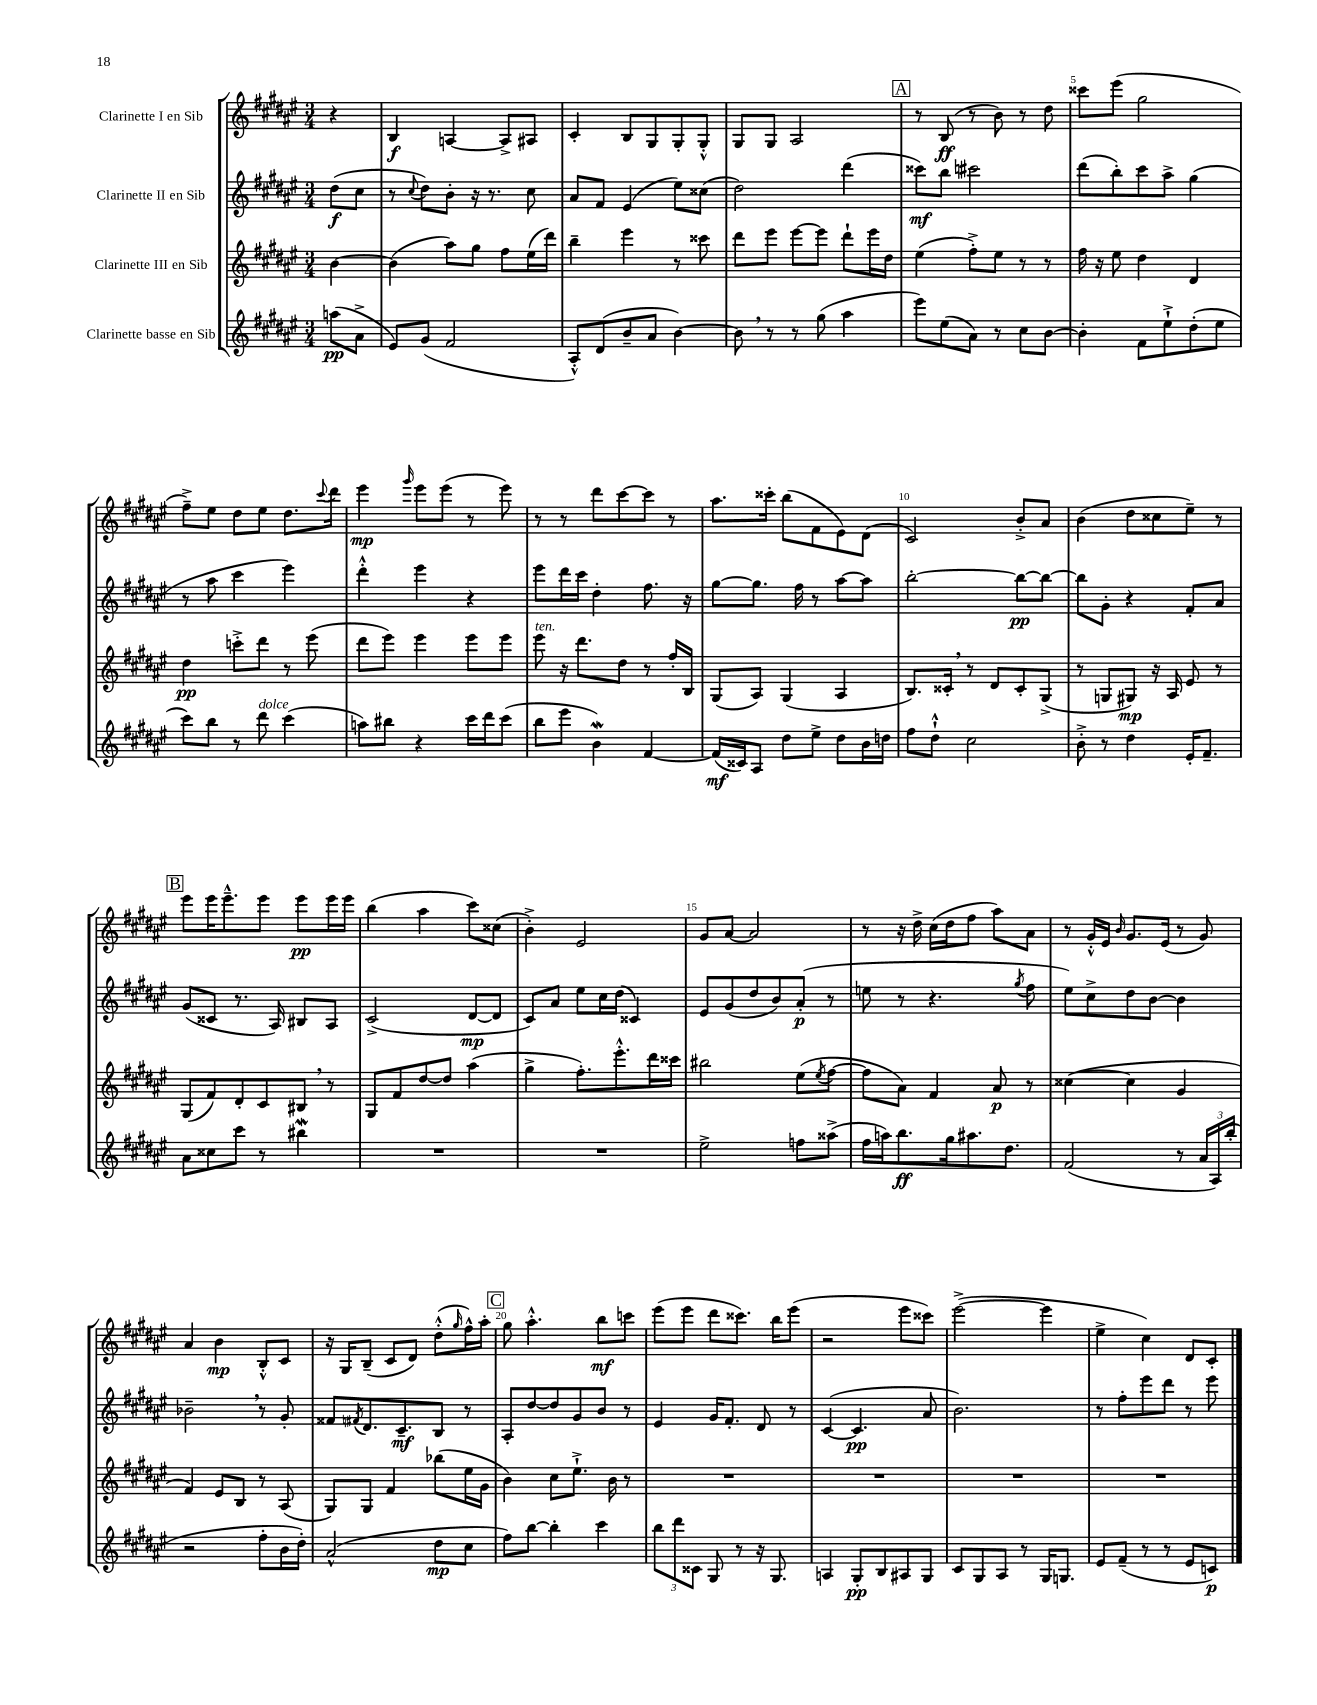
<<
\new StaffGroup <<
\new Staff = "s0" \with { instrumentName = "Clarinette I en Sib" } {
    \clef treble \key fis \major \numericTimeSignature \time 3/4 \partial 4
    r4 |
    b4\f a4~ a8-> ais8 |
    cis'4-. b8 gis8 gis8-. gis8-.-^ |
    gis8 gis8 ais2 |
    \mark \markup { \box "A" } r8 b8\ff( r8 b'8) r8 dis''8 |
    cisis'''8 eis'''8( gis''2 |
    fis''8--->) eis''8 dis''8 eis''8 dis''8. \appoggiatura { cis'''8 } dis'''16 |
    eis'''4\mp \grace { gis'''16 } eis'''8 eis'''8( r8 eis'''8) |
    r8 r8 dis'''8 cis'''8~ cis'''8 r8 |
    ais''8. cisis'''16-. b''8( fis'8 eis'8) dis'8( |
    cis'2) b'8-.-> ais'8 |
    b'4( dis''8 cisis''8 eis''8--) r8 |
    \mark \markup { \box "B" } eis'''8 eis'''16 eis'''8.---^ eis'''8 eis'''8\pp eis'''16 eis'''16 |
    b''4( ais''4 cis'''8) cisis''8( |
    b'4-.->) eis'2 |
    gis'8 ais'8~ ais'2 |
    r8 r16 dis''16-> cis''16( dis''16 fis''8 ais''8) ais'8 |
    r8 gis'16-.-^ eis'16 \grace { b'16 } gis'8. eis'16( r8 gis'8) |
    ais'4 b'4\mp b8-.-^ cis'8 |
    r16 gis16 b8--( cis'8 dis'8) dis''8-.-^( \grace { gis''16 } fis''16-^) ais''16-. |
    \mark \markup { \box "C" } gis''8 ais''4.-.-^ b''8\mf c'''8 |
    eis'''8( eis'''8 dis'''8 cisis'''8.) b''16 eis'''8( |
    r2 eis'''8 cisis'''8) |
    eis'''2~->( eis'''4 |
    eis''4-> cis''4) dis'8 cis'8-. \bar "|." |
}
\new Staff = "s1" \with { instrumentName = "Clarinette II en Sib" } {
    \clef treble \key fis \major \numericTimeSignature \time 3/4 \partial 4
    dis''8\f( cis''8 |
    r8 \appoggiatura { cis''8 } dis''8) b'8-. r16 r8. cis''8 |
    ais'8 fis'8 eis'4( eis''8) cisis''8( |
    dis''2) dis'''4( |
    \mark \markup { \box "A" } cisis'''8\mf) b''8 cis'''2 |
    dis'''8( b''8-.) cis'''8 ais''8-> gis''4( |
    r8 ais''8 cis'''4 eis'''4) |
    dis'''4-.-^ eis'''4 r4 |
    eis'''8 dis'''16 cis'''16 dis''4-. fis''8. r16 |
    gis''8~ gis''8. fis''16 r8 ais''8~ ais''8 |
    b''2~-. b''8~\pp b''8~ |
    b''8 gis'8-. r4 fis'8-. ais'8 |
    \mark \markup { \box "B" } gis'8( cisis'8 r8. ais16) bis8 ais8 |
    cis'2->( dis'8~\mp dis'8 |
    cis'8) ais'8 eis''8 cis''16 dis''16( cisis'4) |
    eis'8 gis'8( dis''8 b'8) ais'8-.\p( r8 |
    e''8 r8 r4. \acciaccatura { gis''8 } fis''8 |
    eis''8) cis''8-> dis''8 b'8~ b'4 |
    bes'2-- \breathe r8 gis'8-. |
    fisis'8 \acciaccatura { fis'8 } dis'8. cis'8.--\mf b8 r8 |
    \mark \markup { \box "C" } ais8-. dis''8~ dis''8 gis'8 b'8 r8 |
    eis'4 gis'16 fis'8.-. dis'8 r8 |
    cis'4~( cis'4.\pp ais'8 |
    b'2.) |
    r8 fis''8-. eis'''8 dis'''8 r8 eis'''8 \bar "|." |
}
\new Staff = "s2" \with { instrumentName = "Clarinette III en Sib" } {
    \clef treble \key fis \major \numericTimeSignature \time 3/4 \partial 4
    b'4~ |
    b'4( ais''8) gis''8 fis''8 eis''16( dis'''16) |
    b''4-- eis'''4 r8 cisis'''8 |
    dis'''8 eis'''8 eis'''8~ eis'''8 dis'''8-! eis'''16 dis''16 |
    \mark \markup { \box "A" } eis''4( fis''8-.->) eis''8 r8 r8 |
    fis''16 r16 eis''8 dis''4 dis'4 |
    dis''4\pp c'''8-.-> dis'''8 r8 eis'''8( |
    dis'''8 eis'''8) eis'''4 eis'''8 eis'''8 |
    eis'''8^\markup { \italic "ten." } r16 dis'''8. dis''8 r8 fis''16-. b16 |
    gis8( ais8) gis4( ais4 |
    b8.) cisis'16-. \breathe r8 dis'8 cisis'8-. gis8->( |
    r8 g8 gis8\mp) r16 ais16 eis'8 r8 |
    \mark \markup { \box "B" } gis8( fis'8) dis'8-. cis'8 bis8 \breathe r8 |
    gis8 fis'8 dis''8~ dis''8 ais''4( |
    gis''4-> fis''8.-.) eis'''8.-.-^ dis'''16 cisis'''16 |
    bis''2 eis''8( \acciaccatura { eis''8 } fis''8~ |
    fis''8 ais'8) fis'4 ais'8\p r8 |
    cisis''4~( cisis''4 gis'4 |
    fis'4) eis'8 b8 r8 ais8( |
    gis8) gis8 fis'4 bes''8( eis''16 gis'16 |
    \mark \markup { \box "C" } b'4) cis''8 eis''8.-!-> b'16 r8 |
    R2. |
    R2. |
    R2. |
    R2. \bar "|." |
}
\new Staff = "s3" \with { instrumentName = "Clarinette basse en Sib" } {
    \clef treble \key fis \major \numericTimeSignature \time 3/4 \partial 4
    a''8\pp( ais'8-> |
    eis'8) gis'8( fis'2 |
    ais8-.-^) dis'8( b'8-- ais'8 b'4~) |
    b'8 \breathe r8 r8 gis''8( ais''4 |
    \mark \markup { \box "A" } eis'''8) eis''8( ais'8) r8 cis''8 b'8~ |
    b'4-. fis'8 eis''8-!-> dis''8-.( eis''8 |
    cis'''8) b''8 r8 dis'''8^\markup { \italic "dolce" } cis'''4( |
    a''8) bis''8 r4 cis'''16 dis'''16 cis'''8( |
    b''8 eis'''8 b'4\mordent) fis'4~ |
    fis'16\mf( cisis'16) ais8 dis''8 eis''8-> dis''8 b'16 d''16 |
    fis''8 dis''8-!-^ cis''2 |
    b'8-.-> r8 dis''4 eis'16-. fis'8.-- |
    \mark \markup { \box "B" } ais'8 cisis''8 cis'''8 r8 bis''4\mordent |
    R2. |
    R2. |
    eis''2-> f''8 aisis''8->( |
    fis''16 a''16) b''8.\ff gis''16 ais''8. dis''8. |
    fis'2( r8 \tuplet 3/2 { ais'16 ais16) b''16-.( } |
    r2 fis''8-. b'16 dis''16-.) |
    ais'2-^( dis''8\mp cis''8 |
    \mark \markup { \box "C" } fis''8) b''8~ b''4-. cis'''4 |
    \tuplet 3/2 { b''8 dis'''8 cisis'8 } gis8 r8 r16 gis8. |
    a4 gis8-.\pp b8 ais8 gis8 |
    cis'8 gis8 ais8 r8 gis16 g8. |
    eis'8 fis'8--( r8 r8 eis'8 c'8\p) \bar "|." |
}
>>
>>
\layout { \context { \Score \override BarNumber.break-visibility = ##(#f #t #t) barNumberVisibility = #(every-nth-bar-number-visible 5) } }
